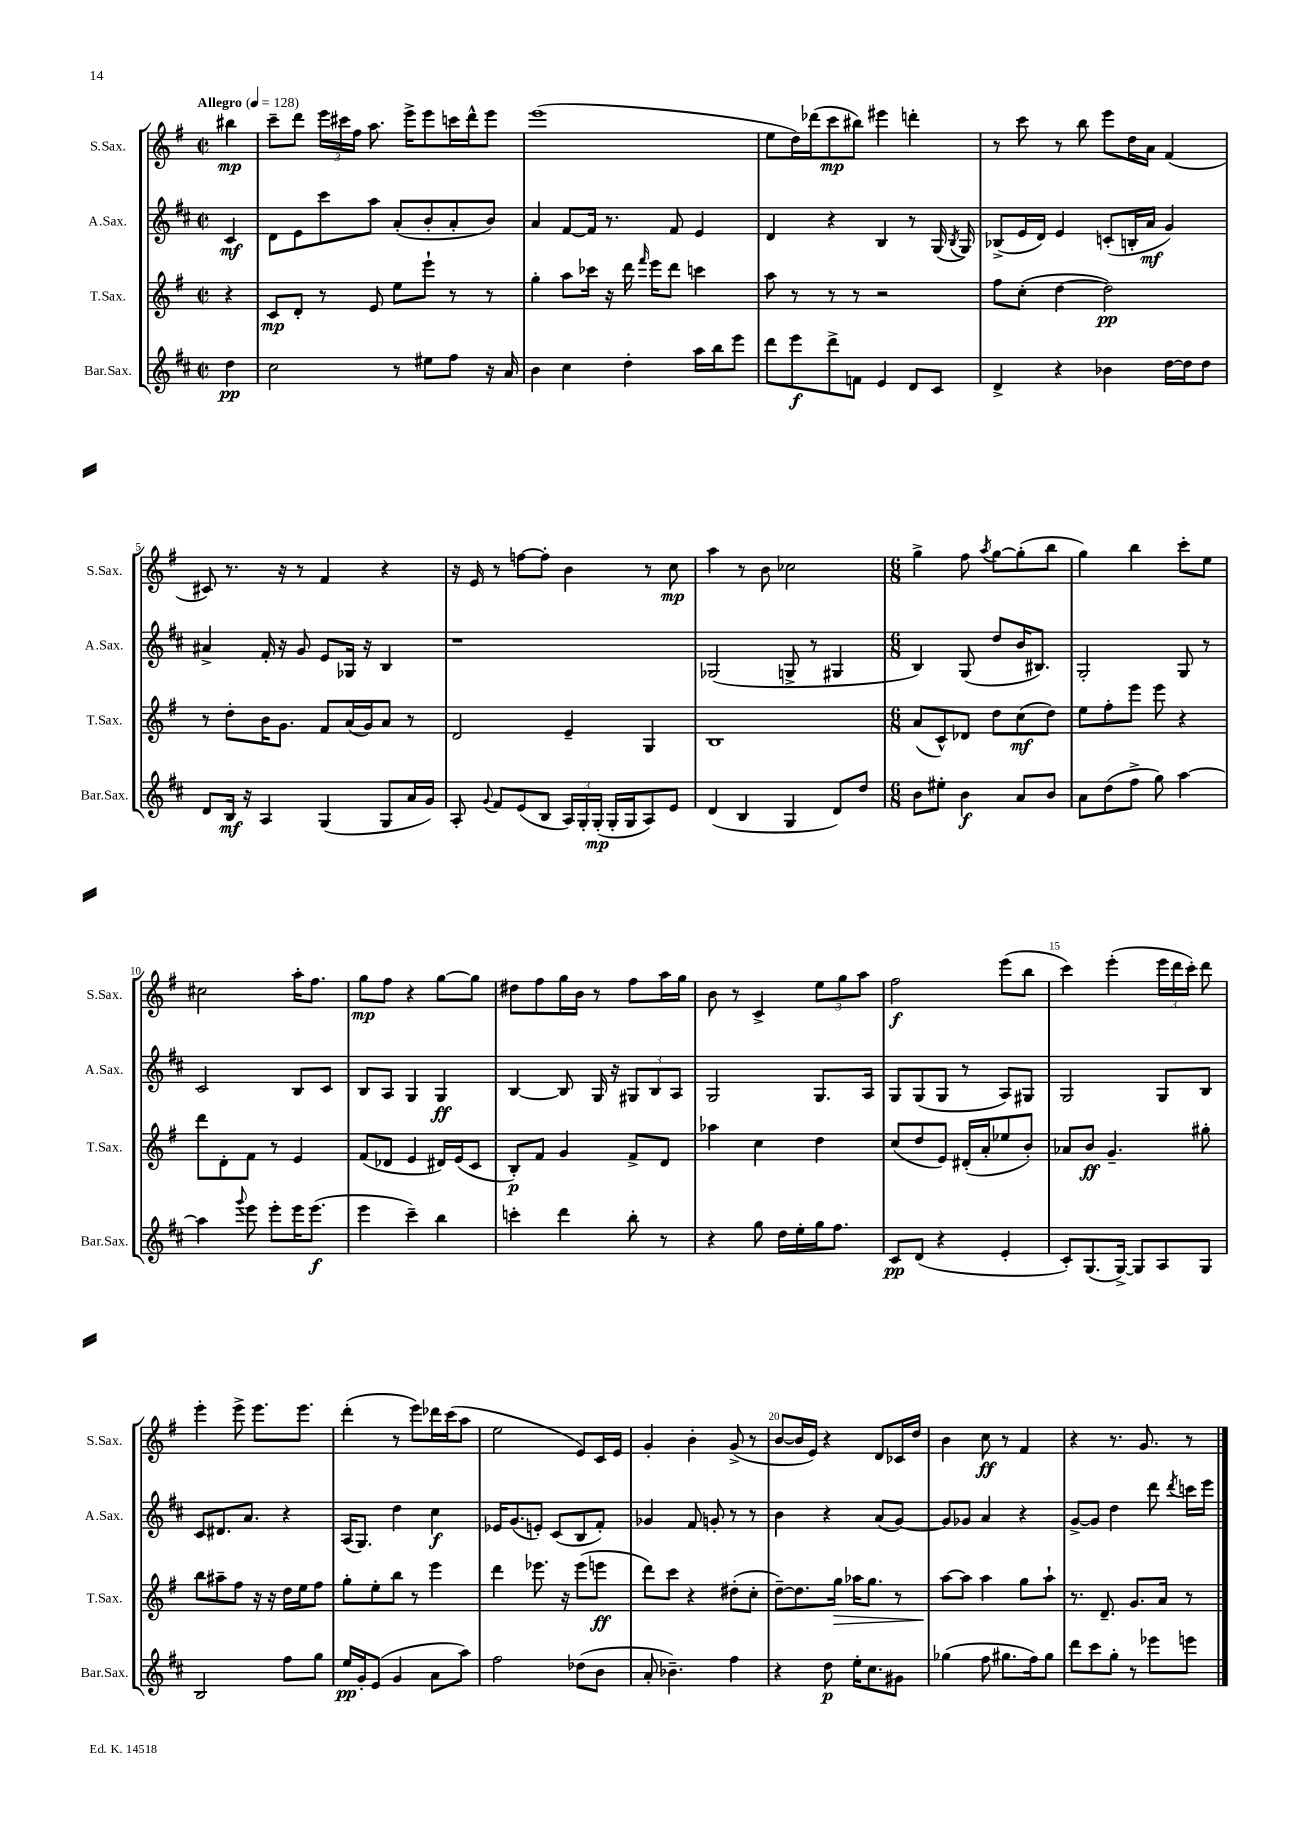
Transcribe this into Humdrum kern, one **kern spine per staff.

**kern	**kern	**kern	**kern
*staff4	*staff3	*staff2	*staff1
*clefG2	*clefG2	*clefG2	*clefG2
*k[f#c#]	*k[f#]	*k[f#c#]	*k[f#]
*M2/2	*M2/2	*M2/2	*M2/2
*met(c|)	*met(c|)	*met(c|)	*met(c|)
*MM128	*MM128	*MM128	*MM128
4dd	4r	4c#	4bb#
=	=	=	=
2cc#	8c	8d	8ccc~
.	8d'	8e	8ddd
.	8r	8ccc#	24eee
.	.	.	24ccc#
.	.	.	24ff#
.	8e	8aa	8.aa
8r	8ee	(8a'	.
.	.	.	16eee^
8ee#	8eee`	8b'	8eee
8ff#	8r	8a'	16ccc
.	.	.	16ddd^^
16r	8r	8b)	8eee
16a	.	.	.
=	=	=	=
4b	4gg'	4a	(1eee
4cc#	8aa	[8f#	.
.	16ccc-	16f#]	.
.	16r	8.r	.
4dd'	16ddd	.	.
.	16qqfff#	.	.
.	16eee	.	.
.	8ddd	8f#	.
16aa	4ccc	4e	.
16bb	.	.	.
8eee	.	.	.
=	=	=	=
8ddd	8aa	4d	8ee
8eee	8r	.	16dd)
.	.	.	(16ddd-
8ddd^	8r	4r	8ccc
8f	8r	.	8bb#)
4e	2r	4B	4eee#
8d	.	8r	4ddd'
8c#	.	(16G	.
.	.	8qB	.
.	.	16G)	.
=	=	=	=
4d^	8ff#	(8B-^	8r
.	(8cc'	16e	8ccc
.	.	16d)	.
4r	[4dd	4e	8r
.	.	.	8bb
4b-	2dd])	(8c'	8eee
.	.	16B'	16dd
.	.	16a	16a
[16dd	.	4g)	(4f#
16dd]	.	.	.
8dd	.	.	.
=	=	=	=
8d	8r	4a#^	8c#)
16B	8dd'	.	8.r
16r	.	.	.
4A	16b	16f#'	.
.	8.g	16r	16r
.	.	8g	8r
(4G	8f#	8e	4f#
.	(16a	16G-	.
.	16g)	16r	.
8G	8a	4B	4r
16a	8r	.	.
16g)	.	.	.
=	=	=	=
8A'	2d	1r	16r
.	.	.	16e
8qqg	.	.	.
8f#	.	.	8r
(8e	.	.	[8ff
8B	.	.	8ff']
24A)	4e~	.	4b
24G'	.	.	.
(24G'	.	.	.
16G'	.	.	.
16G	.	.	.
8A)	4G	.	8r
8e	.	.	8cc
=	=	=	=
(4d	1B	(2G-	4aa
4B	.	.	8r
.	.	.	8b
4G	.	8G^	2cc-
.	.	8r	.
8d)	.	4G#	.
8dd	.	.	.
=	=	=	=
*M6/8	*M6/8	*M6/8	*M6/8
8b	(8a	4B)	4gg^
8ee#'	8c^^)	.	.
4b	8d-	(8G	8ff#
.	.	.	8qaa
.	8dd	8dd	[8gg
8a	(8cc	16b	(8gg']
.	.	8.B#)	.
8b	8dd)	.	8bb
=	=	=	=
8a	8ee	2G'	4gg)
(8dd	8ff#'	.	.
8ff#^	8eee	.	4bb
8gg)	8eee	.	.
[4aa	4r	8G	8ccc'
.	.	8r	8ee
=	=	=	=
4aa]	8ddd	2c#	2cc#
.	8d'	.	.
8qqggg	.	.	.
8eee	8f#	.	.
8eee'	8r	.	.
16eee	4e	8B	16aa'
(8.eee	.	.	8.ff#
.	.	8c#	.
=	=	=	=
4eee	(8f#	8B	8gg
.	8d-	8A	8ff#
4ccc#~)	4e	4G	4r
4bb	16d#)	4G	[8gg
.	(16e	.	.
.	8c	.	8gg]
=	=	=	=
4ccc'	8B')	[4B	8dd#
.	8f#	.	8ff#
4ddd	4g	8B]	16gg
.	.	.	16b
.	.	16G	8r
.	.	16r	.
8bb'	8f#^	12G#	8ff#
.	.	12B	.
8r	8d	.	16aa
.	.	12A	.
.	.	.	16gg
=	=	=	=
4r	4aa-	2G	8b
.	.	.	8r
8gg	4cc	.	4c^
16dd	.	.	.
16ee'	.	.	.
16gg	4dd	8.G	12ee
8.ff#	.	.	.
.	.	.	12gg
.	.	.	12aa
.	.	16A	.
=	=	=	=
8c#	(8cc	8G	2ff#
(8d	8dd	(8G	.
4r	8e)	8G	.
.	(16d#'	8r	.
.	16a'	.	.
4e'	8ee-	8A)	(8eee
.	8b')	8G#	8bb
=	=	=	=
8c#')	8a-	2G	4ccc)
(8.G	8b	.	.
.	4.g~	.	(4eee'
[16G^)	.	.	.
8G]	.	.	.
8A	.	8G	24eee
.	.	.	24ddd
.	.	.	24ccc')
8G	8gg#'	8B	8ddd
=	=	=	=
2B	8bb	8c#	4eee'
.	8aa#~	8.d#	.
.	8ff#	.	8eee^
.	.	8.a	.
.	16r	.	8.eee
.	16r	.	.
8ff#	16dd	4r	.
.	16ee	.	8.eee
8gg	8ff#	.	.
=	=	=	=
16ee	8gg'	(16A	(4ddd'
16g'	.	8.G)	.
(8e	8ee'	.	.
4g	8bb	4dd	8r
.	8r	.	8eee)
8a	4eee	4cc#	16ddd-
.	.	.	(16ccc
8aa)	.	.	8aa
=	=	=	=
2ff#	4ddd	16e-	2ee
.	.	(8.g	.
.	8.eee-	8e')	.
.	.	(8c#	.
.	16r	.	.
(8dd-	(8eee-	8B	8e)
8b	8eee	8f#')	16c
.	.	.	16e
=	=	=	=
8a'	8ddd)	4g-	4g'
4.b-~)	8ccc	.	.
.	4r	8f#	4b'
.	.	8g'	.
4ff#	(8dd#'	8r	(8g^
.	8cc'	8r	8r
=	=	=	=
4r	[8dd~)	4b	[8b
.	8.dd]	.	16b]
.	.	.	16e)
8dd	.	4r	4r
.	16gg	.	.
16ee'	16aa-	.	.
8.cc#	8.gg	.	.
.	.	(8a	8d
8g#	8r	[8g)	16c-
.	.	.	16dd
=	=	=	=
(4gg-	[8aa	8g]	4b
.	8aa]	8g-	.
8ff#	4aa	4a	8cc
8.gg#	.	.	8r
.	8gg	4r	4f#
16ff#)	.	.	.
8gg#	8aa`	.	.
=	=	=	=
8ddd	8.r	[8g^	4r
8ccc#	.	8g]	.
.	8.d~	.	.
8gg'	.	4dd	8.r
8r	8.g	.	.
.	.	.	8.g
8eee-	.	8ddd	.
.	16a	.	.
.	.	8qddd	.
8eee	8r	16ccc	8r
.	.	16eee	.
==	==	==	==
*-	*-	*-	*-
